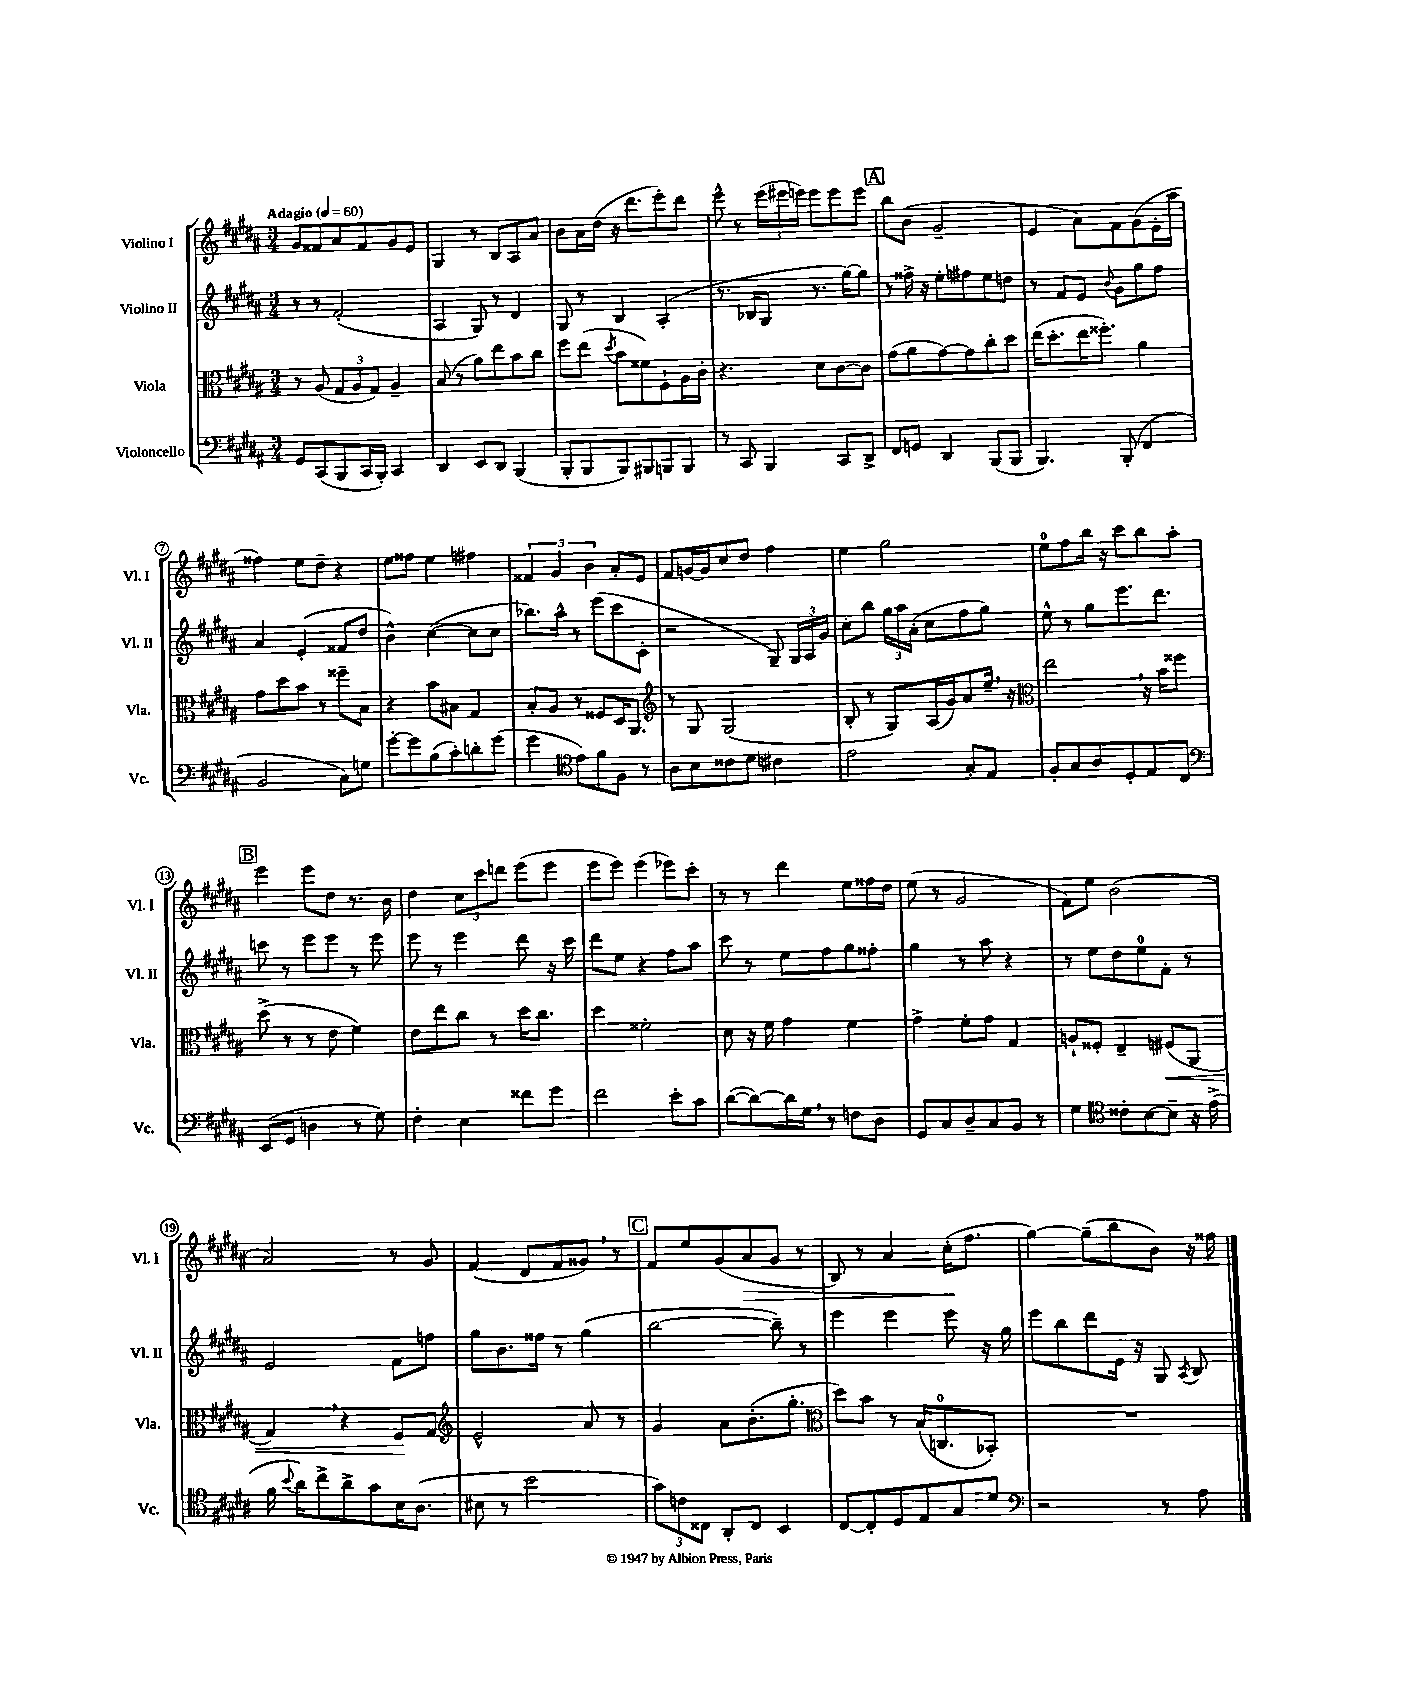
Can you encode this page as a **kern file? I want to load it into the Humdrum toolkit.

**kern	**kern	**kern	**kern
*staff4	*staff3	*staff2	*staff1
*clefF4	*clefC3	*clefG2	*clefG2
*k[f#c#g#d#a#]	*k[f#c#g#d#a#]	*k[f#c#g#d#a#]	*k[f#c#g#d#a#]
*M3/4	*M3/4	*M3/4	*M3/4
*MM60	*MM60	*MM60	*MM60
8GG#/L	8r	8r	8g#/L
(8CC#/	(8A#/	8r	8f##/
8BBB/	12G#/L	(2f#'/	8a#/
.	12A#/	.	.
16CC#/L	.	.	8f##/
.	12G#/J)	.	.
16BBB'/JJ)	.	.	.
4CC#/	4A#~/	.	8g#/
.	.	.	8e/J
=	=	=	=
4DD#/	(8B/	4A#/	4G#/
.	8r	.	.
8EE/L	8a#\L)	8G#/)	8r
8DD#/J	8ee\	8r	8B/L
(4BBB/	8b\	4d#/	8A#/
.	8cc#\J	.	8a#/J
=	=	=	=
8BBB'/L	8ff#\L	8G#/	8b\L
8BBB/	(8ee\J	8r	16a#\L
.	.	.	(16dd#\JJ
.	8qdd#/	.	.
8BBB/)	8b\L	4B/	16r
.	.	.	8.ddd#\L
8BBB#/	8f##\)	.	.
8BBB/	8F#`\	(4A#'/	8eee'\)
8BBB/J	16A#\L	.	8ddd#\J
.	16c#'\JJ	.	.
=	=	=	=
8r	4.r	8.r	8eee^^\
8CC#/	.	.	8r
.	.	16B-/LK	.
4BBB/	.	8G#/J	(24eee\LL
.	.	.	24eee#\
.	.	.	24eee\JJ)
.	8d#\L	8.r	8eee\L
8CC#/L	[8c#\	.	8eee\
.	.	[16gg#\LK)	.
8DD#^/J	8c#\]J	8gg#\]J	8eee\J
=	=	=	=
8FF#/L	(8g#\L	8r	8bb\L
8GG/J	8a#\	16ff##^\	(8b\J
.	.	16r	.
4DD#/	[8g#\)	8ee'\L	2g#~/
.	8g#\]	8ff#\	.
(8BBB/L	8cc#'\	8ee\	.
8BBB/J	8dd#\J	8dd\J	.
=	=	=	=
4.BBB/)	(16ee\LK	8r	4e/
.	8.dd#'\	.	.
.	.	8f#/L	.
.	16ee\K	8e/J	8a#\L)
.	8.ff##'\J)	.	.
.	.	8qqb/	.
(8BBB'/	.	8g#\L	8f#\
4FF#/	4a#\	8gg#\	(8g#\
.	.	8ff#\J	16e'\L
.	.	.	16aa#\JJ
=	=	=	=
2BB/	8g#\L	4a#/	4ff##\)
.	8dd#\	.	.
.	8b\J	(4e'/	8ee\L
.	8r	.	8dd#~\J
8C#\L)	8ff##~\L	8f##/L	4r
8G\J	8B\J	8dd#/J	.
=	=	=	=
[8g#'\L	4r	4b^^\)	8ee\L
8g#\]	.	.	8ff##\J
(8B\	8b\L	([4cc#\	4ee\
8c#'\)	8B#\J	.	.
8d'\	4G#/	8cc#\]L	4ff#\
(8g#\J	.	8cc#\J	.
=	=	=	=
4g#\	8B'/L	8.bb-\L)	6f##/
.	8A#/J	.	.
.	.	.	6g#/
.	.	16aa#^^\Jk	.
*clefC4	*	*	*
8e\L)	8r	8r	.
.	.	.	6b\
8f#\	8F##/L	(8eee\L	.
8F#\J	16D#/K	8ccc#\	8a#'/L
.	8.AA#/J	.	.
8r	.	8c#'\J	8e/J
=	=	=	=
*	*clefG2	*	*
8A#\L	8r	2r	8f#/L
8B\	8G#/	.	[16g/L
.	.	.	16g/]J
8c##\	(2G#/	.	8cc#/
8d#\J	.	.	8dd#/J
4c#\	.	8G#~/)	4ff#\
.	.	24G#/LL	.
.	.	24A#/	.
.	.	24g#/JJ	.
=	=	=	=
2e\	8B'/	8cc#'\L	4ee\
.	8r	8bb\J	.
.	8G#/L)	24gg#\LL	2gg#\
.	.	24aa#\	.
.	.	(24a#'\JJ	.
.	(16A#/L	8cc#\L	.
.	16g#/J)	.	.
8G#'/L	8a#/	8ff#\	.
8E/J	16ee~/Jk	8gg#\J)	.
.	16r	.	.
=	=	=	=
*	*clefC3	*	*
8F#'/L	2ee\	8ee^^\	8ee\L
8G#/	.	8r	8ff#\
8A#/	.	8gg#\L	16bb\Jk
.	.	.	16r
8D#'/	.	8.eee\	8ccc#\L
8E/	16r	.	8bb\
.	16b\LK	8.ddd#\J	.
8C#/J	8ff##\J	.	8aa#'\J
=	=	=	=
*clefF4	*	*	*
(8EE/L	(8dd#^\	8ccc\	4eee\
8GG#/J	8r	8r	.
4D\	8r	8eee\L	8eee\L
.	8e\	8eee\J	8dd#\J
8r	4f#\)	8r	8.r
8G#\)	.	8eee\	.
.	.	.	16b\
=	=	=	=
4F#'\	8e\L	8eee\	4dd#\
.	8ee\	8r	.
4E\	8cc#\J	4eee\	12cc#\L
.	.	.	12ccc#\
.	8r	.	.
.	.	.	12ddd\J
8f##\L	16dd#\LK	8ddd#\	(8eee\L
.	8.cc#\J	.	.
8g#\J	.	16r	8eee\J
.	.	16ccc#\	.
=	=	=	=
2f#\	4dd#\	8ddd#\L	8eee\L
.	.	8ee\J	8eee\J)
.	2f##'\	4r	(4eee\
8e'\L	.	8ff#\L	8eee-\L)
8c#\J	.	8aa#\J	8ccc#'\J
=	=	=	=
([8d#\L	8d#\	8ccc#\	8r
8d#\_)	16r	8r	8r
.	16f#\	.	.
16d#\]L	4g#\	8ee\L	4ddd#\
16G#\JJ	.	.	.
8r	.	8ff#\	.
8F\L	4f#\	8gg#\	8ee\L
8D#\J	.	8ff##'\J	16ff##\L
.	.	.	16dd#\JJ
=	=	=	=
8GG#/L	4g#^\	4gg#\	(8ee\
8C#/	.	.	8r
8D#~/	8f#'\L	8r	2g#/
8C#/	8g#\J	8aa#\	.
8BB/J	4G#/	4r	.
8r	.	.	.
=	=	=	=
4G#\	8A`/L	8r	8f#\L)
.	8F##'/J	8ee\L	8ee\J
*clefC4	*	*	*
8c##'\L	4E~/	8dd#\	(2b\
[8B\	.	8ee\	.
8B~\]J	(8F#/L	8f#'\J	.
16r	8AA#/J	8r	.
(16e^\	.	.	.
=	=	=	=
16f#\	4G#/)	2e/	2a#/)
8qqb/	.	.	.
16a#\LK)	.	.	.
8cc#^\	.	.	.
8a#^\	4r	.	.
8g#\	.	.	.
16B\K	8F#/L	8f#\L	8r
(8.A#\J	.	.	.
.	8G#/J	8ff\J	8g#/
=	=	=	=
*	*clefG2	*	*
8B#\	2e^^/	8gg#\L	(4f#/
8r	.	8.b\	.
2b\	.	.	8d#/L
.	.	16ff##\Jk	.
.	.	8r	8f#/
.	8a#/	(4gg#\	8g##/J)
.	8r	.	8r
=	=	=	=
12g#\L)	4g#/	[2bb\	8f#/L
12c\	.	.	.
.	.	.	8ee/
12C##\J	.	.	.
8AA#'/L	8a#\L	.	(8g#/
8C##/J	(8.b'\	.	8a#/
4BB/	.	8bb~\])	8g#/J
.	8.gg#'\J	.	.
.	.	8r	8r
=	=	=	=
*	*clefC3	*	*
[8C#/L	8dd#\L)	4eee\	8B/)
8C#'/]	8b\J	.	8r
8D#/	8r	4eee\	4a#/
8E/	(16B/LK	.	.
.	8.C/	.	.
8G#/	.	8eee\	(16cc#'\LK
.	.	.	8.ff#\J
8d#/J	8BB-'/J)	16r	.
.	.	16gg#\	.
=	=	=	=
*clefF4	*	*	*
2r	2.r	8eee\L	[4gg#\)
.	.	8bb\	.
.	.	8ddd#\	(8gg#~\]L
.	.	16e\Jk	8bb\
.	.	16r	.
8r	.	8G#/	8b\J)
.	.	8qA#/	.
8A#\	.	8B/	16r
.	.	.	16ff##\
==	==	==	==
*-	*-	*-	*-
